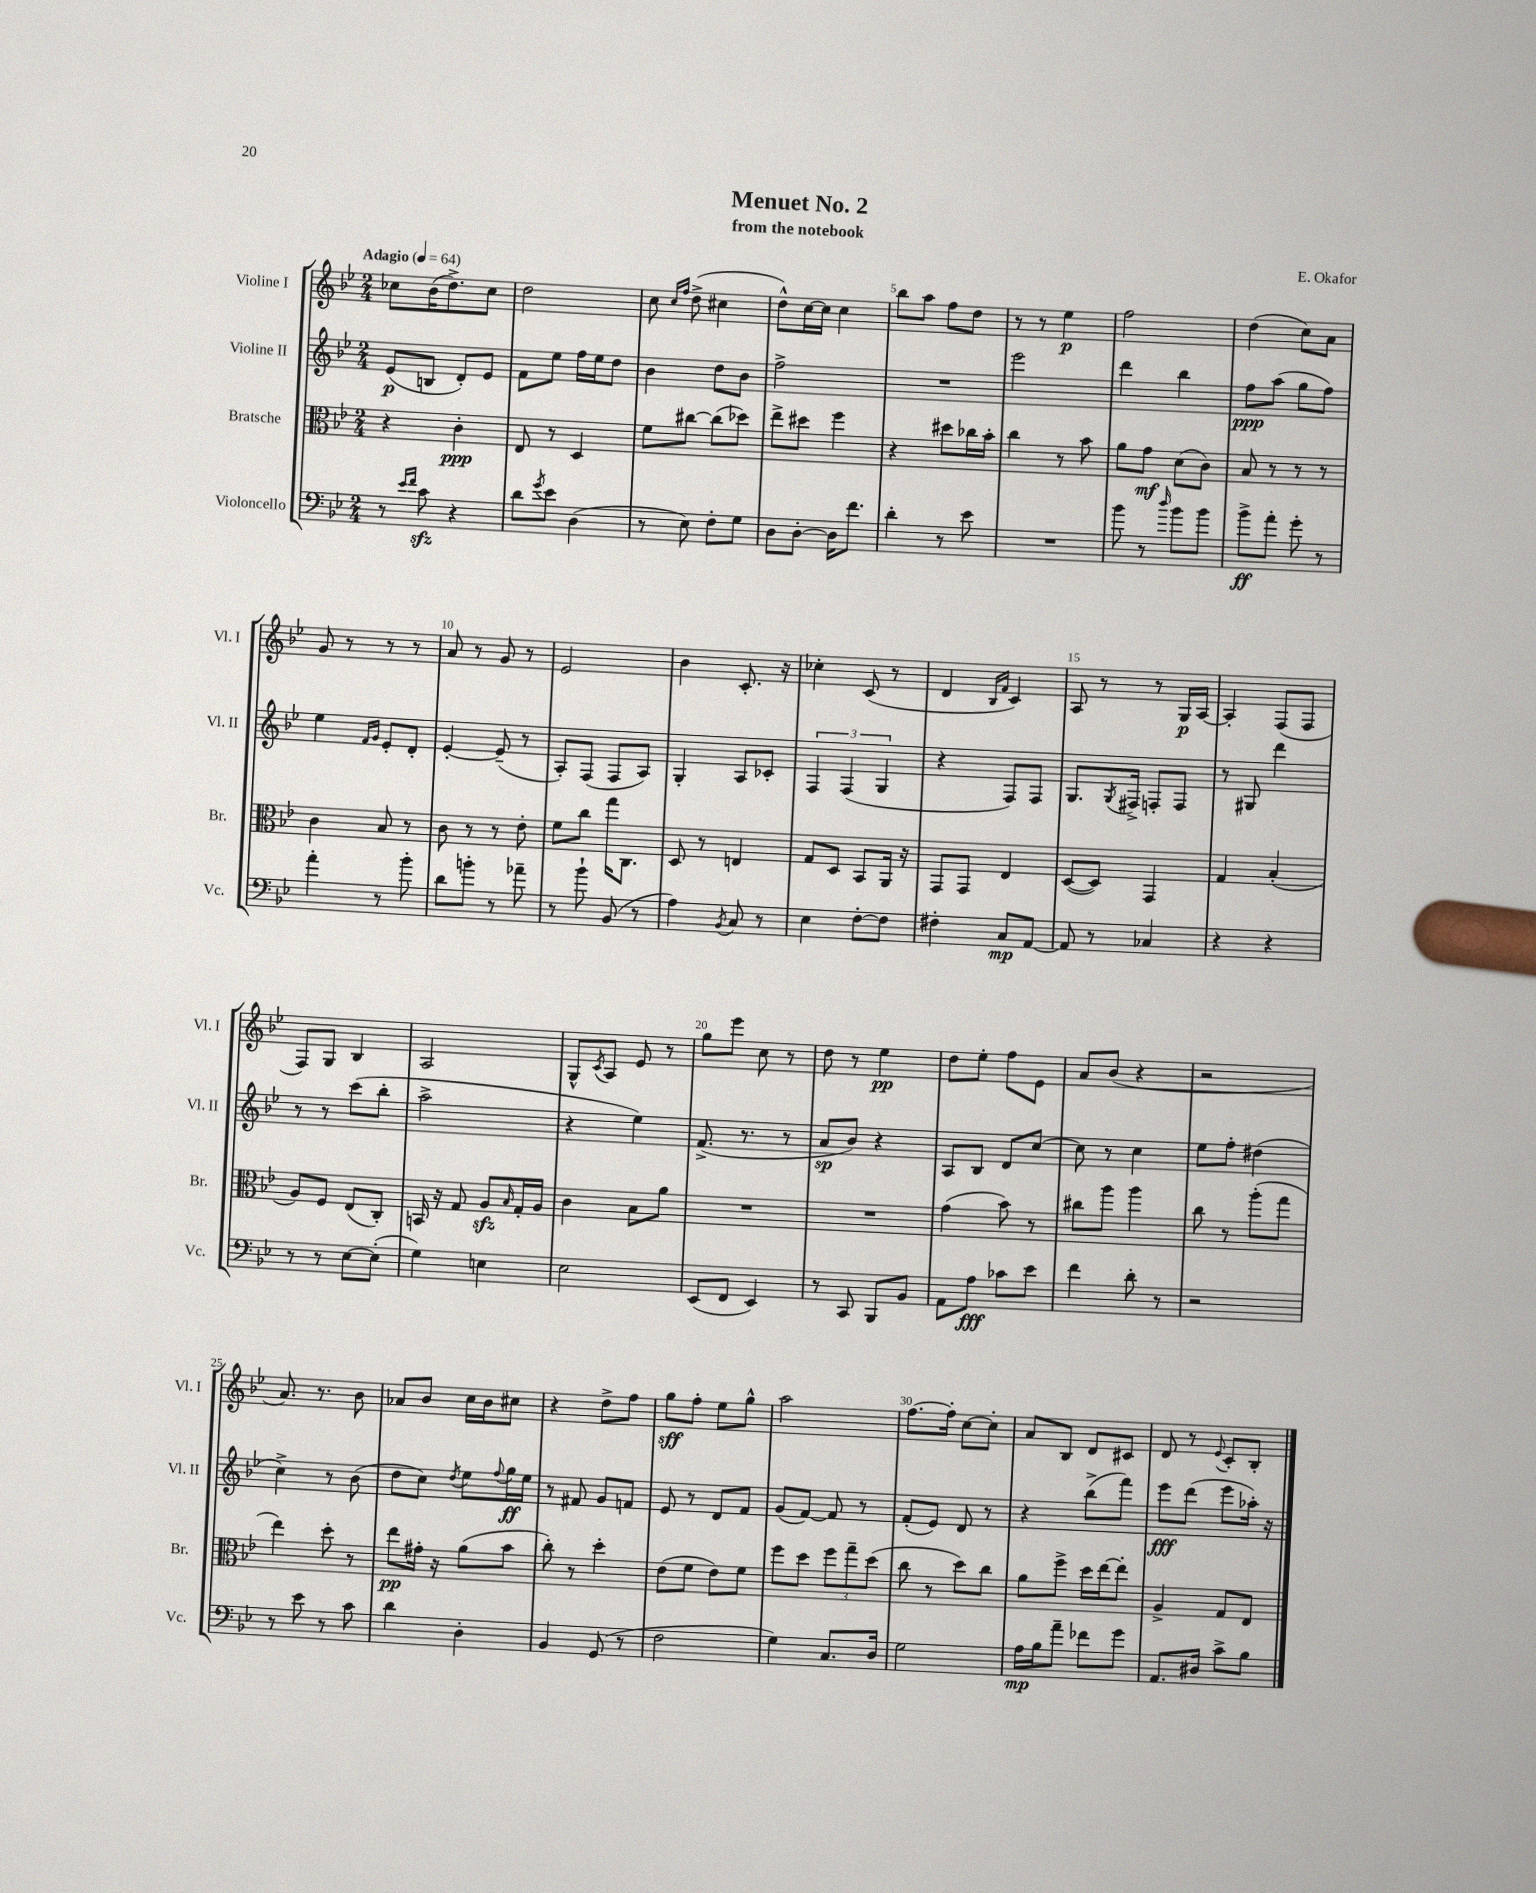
\header { title = "Menuet No. 2" composer = "E. Okafor" subtitle = "from the notebook" }
<<
\new StaffGroup <<
\new Staff = "s0" \with { instrumentName = "Violine I" shortInstrumentName = "Vl. I" } {
    \clef treble \key bes \major \numericTimeSignature \time 2/4 \tempo "Adagio" 4 = 64
    ces''8 bes'16( d''8.->) ces''8 |
    d''2 |
    c''8 \grace { c''16 f''16 } d''8->( cis''4 |
    d''8-^) c''16~ c''16 c''4 |
    bes''8 a''8 f''8 d''8 |
    r8 r8 ees''4\p |
    f''2 |
    d''4( c''8) a'8 |
    g'8 r8 r8 r8 |
    a'8 r8 g'8 r8 |
    ees'2 |
    bes'4 c'8.-. r16 |
    ces''4-. c'8( r8 |
    d'4 \grace { bes16 f'16 } c'4) |
    a8 r8 r8 g16\p a16~ |
    a4-. f8( f8 |
    f8) g8 bes4 |
    a2 |
    g8-^ \acciaccatura { c'8 } a8 ees'8 r8 |
    g''8 ees'''8 c''8 r8 |
    d''8 r8 ees''4\pp |
    d''8 ees''8-. f''8 ees'8 |
    a'8 bes'8( r4 |
    r2 |
    a'8.) r8. bes'8 |
    aes'8 bes'8 c''16 bes'16 cis''8 |
    r4 d''8-> f''8 |
    g''8\sff f''8-. ees''8 g''8-^ |
    a''2 |
    f''8.~ f''16-. c''8~ c''8-. |
    a'8 bes8 d'8 cis'8 |
    d'8 r8 \appoggiatura { ees'8 } c'8-. bes8-. \bar "|." |
}
\new Staff = "s1" \with { instrumentName = "Violine II" shortInstrumentName = "Vl. II" } {
    \clef treble \key bes \major \numericTimeSignature \time 2/4
    ees'8\p( b8 d'8-.) ees'8 |
    f'8 ees''8 f''16 ees''16 d''8 |
    bes'4 d''8 bes'8 |
    f''2-> |
    R2 |
    ees'''2 |
    d'''4 bes''4 |
    f''8\ppp a''8( g''8 f''8) |
    ees''4 \grace { f'16 g'16 } ees'8-. d'8-. |
    ees'4~-. ees'8--( r8 |
    a8-.) f8( f8 a8) |
    g4-. a8 ces'8-. |
    \tuplet 3/2 { f4 f4( g4 } |
    r4 f8) f8 |
    g8. \acciaccatura { g8 } fis16-> f8-. f8 |
    r8 gis8 d'''4 |
    r8 r8 c'''8( bes''8-. |
    a''2-> |
    r4 ees''4) |
    f'8.->( r8. r8 |
    a'8\sp bes'8) r4 |
    a8 bes8 d'8 c''8~ |
    c''8 r8 c''4 |
    ees''8 f''8-. dis''4( |
    c''4->) r8 bes'8( |
    d''8 c''8) \acciaccatura { d''8 } ees''8 \appoggiatura { f''8 } g''16\ff ees''16 |
    r8 fis'8 g'8 f'8 |
    ees'8 r8 d'8 f'8 |
    g'8( f'8~) f'8 r8 |
    f'8-.( ees'8) d'8 r8 |
    r4 bes''8->( f'''8) |
    ees'''8\fff d'''8( ees'''8 aes''16-.) r16 \bar "|." |
}
\new Staff = "s2" \with { instrumentName = "Bratsche" shortInstrumentName = "Br." } {
    \clef alto \key bes \major \numericTimeSignature \time 2/4
    r4 c'4-.\ppp |
    ees8 r8 d4 |
    f'8 cis''8~ cis''8( des''8) |
    ees''8-> dis''8 f''4 |
    r4 dis''8 ces''16 bes'16-. |
    c''4 r8 bes'8 |
    a'8 g'8\mf d'8( c'8) |
    bes8 r8 r8 r8 |
    c'4 bes8 r8 |
    c'8 r8 r8 ees'8-. |
    f'8 c''8 g''16 c8. |
    d8 r8 e4 |
    g8 d8 bes,8 a,16 r16 |
    g,8 g,8 ees4 |
    d8~( d8) g,4 |
    g4 bes4-.( |
    a8) f8 ees8( c8-.) |
    b,16 r16 g8 a8\sfz \grace { bes16 } g16-. a16 |
    c'4 bes8 a'8 |
    R2 |
    R2 |
    g'4( bes'8) r8 |
    cis''8 a''8 a''4 |
    c''8 r8 a''8-.( g''8 |
    ees''4) d''8-. r8 |
    ees''8\pp gis'16-. r16 a'8( bes'8 |
    c''8-.) r8 d''4-. |
    ees'8( f'8 ees'8) f'8 |
    f''8 d''8 \tuplet 3/2 { f''8 g''8-- d''8( } |
    c''8 r8 d''8) c''8 |
    a'8 f''8-> d''16 ees''16~ ees''8-. |
    a4-> g8 ees8 \bar "|." |
}
\new Staff = "s3" \with { instrumentName = "Violoncello" shortInstrumentName = "Vc." } {
    \clef bass \key bes \major \numericTimeSignature \time 2/4
    r8 \grace { ees'16 f'16 } c'8\sfz r4 |
    d'8 \acciaccatura { g'8 } ees'8 d4( |
    r8 ees8) f8-. g8 |
    d8 d8~-. d16 f'8. |
    d'4-. r8 ees'8 |
    R2 |
    bes'8 r8 \grace { d''16 } bes'8 bes'8 |
    bes'8->\ff a'8-. g'8-. r8 |
    a'4-. r8 bes'8-. |
    d'8 b'8-. r8 aes'8-- |
    r8 bes'8-! bes,8( r8 |
    a4) \acciaccatura { bes,8 } c8 r8 |
    ees4 f8~-. f8 |
    fis4-. c8\mp a,8~ |
    a,8 r8 ces4 |
    r4 r4 |
    r8 r8 ees8~ ees8-.( |
    g4) e4 |
    ees2 |
    ees,8( f,8 ees,4) |
    r8 c,8 bes,,8 bes,8 |
    a,8 a8\fff ces'8 ees'8 |
    f'4 d'8-. r8 |
    r2 |
    r8 ees'8 r8 c'8 |
    d'4 d4-. |
    bes,4 g,8( r8 |
    f2 |
    g4) c8. d16 |
    g2 |
    a16\mp bes16 a'8-- fes'8 g'8 |
    a,8. dis16 c'8-> bes8 \bar "|." |
}
>>
>>
\layout { \context { \Score \override BarNumber.break-visibility = ##(#f #t #t) barNumberVisibility = #(every-nth-bar-number-visible 5) } }
